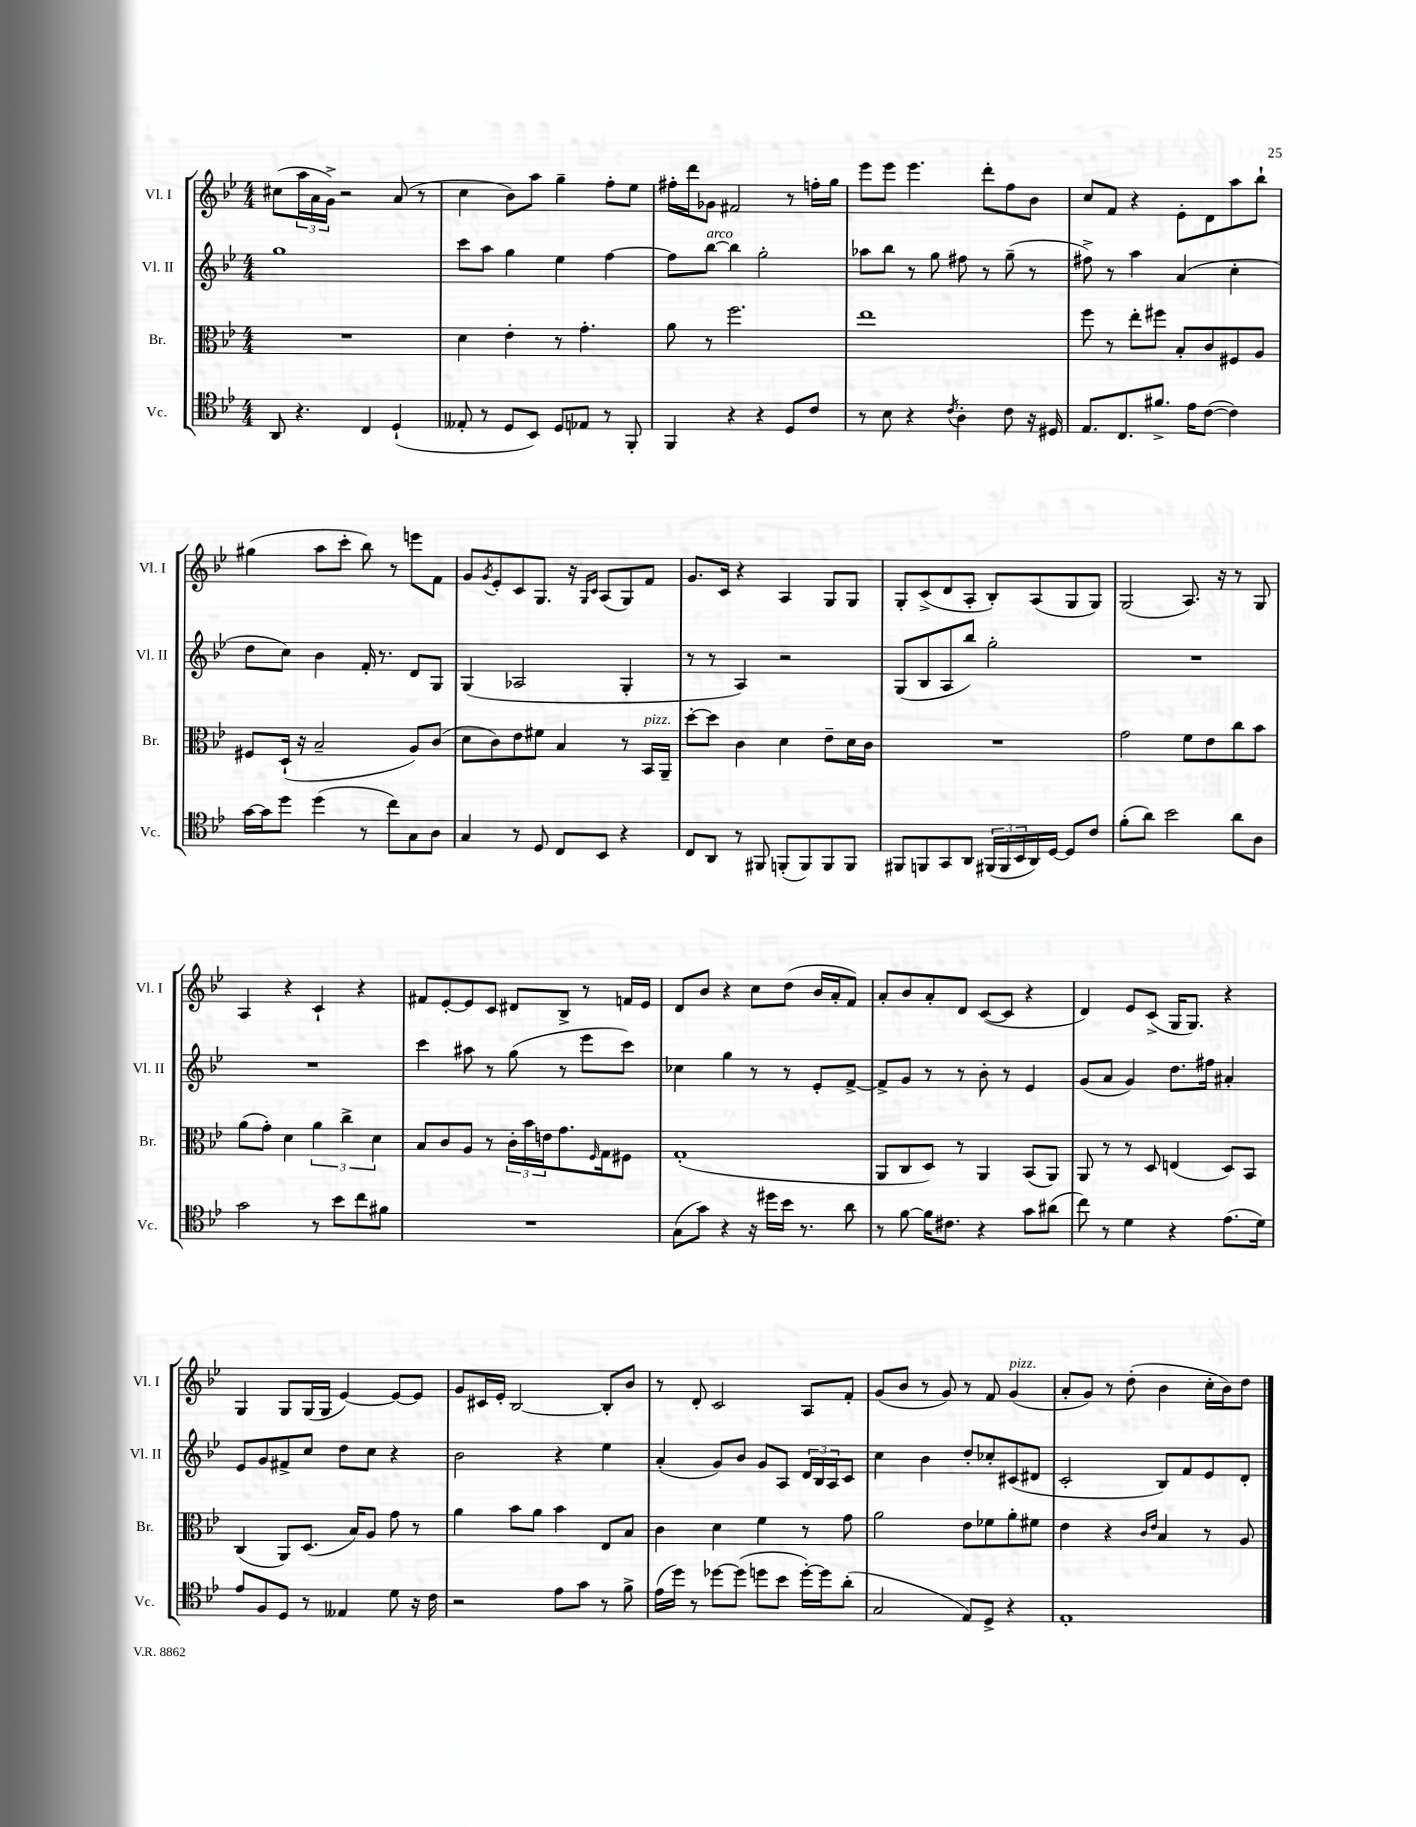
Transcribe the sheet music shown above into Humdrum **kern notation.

**kern	**kern	**kern	**kern
*staff4	*staff3	*staff2	*staff1
*clefC4	*clefC3	*clefG2	*clefG2
*k[b-e-]	*k[b-e-]	*k[b-e-]	*k[b-e-]
*M4/4	*M4/4	*M4/4	*M4/4
8AA	1r	1gg	(8cc#
4.r	.	.	24aa
.	.	.	24a
.	.	.	24g^)
.	.	.	2r
4C	.	.	.
(4D`	.	.	(8a
.	.	.	8r
=	=	=	=
8E--'	4d	8ccc	4cc
8r	.	8aa	.
8D	4e-'	4gg	8b-)
8BB-)	.	.	8aa
8D	8r	4ee-	4gg~
8E-	4.g'	.	.
8r	.	[4ff	8ff'
8FF'	.	.	8ee-
=	=	=	=
4FF	8a	8ff]	16ff#'
.	.	.	16ddd
.	8r	[8bb-	8g-
4r	2.ff	4bb-]	2f#
4r	.	2gg'	.
8D	.	.	8r
8c	.	.	16ff'
.	.	.	16gg
=	=	=	=
8r	1ee-	8aa-	8eee-
8B-	.	8bb-	8eee-
4r	.	8r	4.eee-
.	.	8gg	.
8qc	.	.	.
4A'	.	8ff#	.
.	.	8r	8ddd'
8c	.	(8gg~	8ff
16r	.	8r	8b-
16D#	.	.	.
=	=	=	=
8.E-	8ff	8ff#^)	8cc
.	8r	8r	8f
8.C	.	.	.
.	8ee-'	4aa	4r
8.f#^	8ff#	.	.
.	8B-'	(4a	8e-'
16e-	.	.	.
([8c	8c	.	8d
4c])	8F#	4cc'	8aa
.	8A	.	8bb-`
=	=	=	=
[16g	8F#	8dd	(4gg#
16g]	.	.	.
8dd	(16D`	8cc)	.
.	16r	.	.
(4dd	2B-~	4b-	8aa
.	.	.	8ccc'
8r	.	16f'	8bb-)
.	.	8.r	.
8cc)	.	.	8r
8G	8A)	8d	8eee
8A	(8c	8G	8f
=	=	=	=
4G	8d	(4G	8g
.	.	.	8qg
.	8c)	.	8e-'
8r	8e-	2A-	8c
8D	8f#	.	8.G
8C	4B-	.	.
.	.	.	16r
.	.	.	16qqG
.	.	.	16qqc
8BB-	.	.	(8A
4r	8r	4G'	8G)
.	16BB-	.	8f
.	16AA~	.	.
=	=	=	=
8C	[8dd'	8r	8.g
8AA	8dd]	8r	.
.	.	.	16c
8r	4c	4A)	4r
8FF#	.	.	.
(8FF'	4d	2r	4A
8FF)	.	.	.
8FF	8e-~	.	8G
8FF	16d	.	8G
.	16c	.	.
=	=	=	=
8FF#	1r	(8G	8G'
8FF	.	8B-	(8c^
8GG	.	8A	8d
8AA	.	8bb-)	8A'
(24FF#	.	2gg'	8B-')
24FF#	.	.	.
24BB-	.	.	.
16AA)	.	.	(8A
[16D	.	.	.
8D]	.	.	8G
8c	.	.	8G)
=	=	=	=
(8f'	2g	1r	(2G
8a)	.	.	.
2b-	.	.	.
.	8f	.	8.A)
.	8e-	.	.
.	.	.	16r
8a	8cc	.	8r
8A	8b-	.	8G
=	=	=	=
2g	(8a	1r	4A
.	8g')	.	.
.	4d	.	4r
8r	6a	.	4c`
8b-	.	.	.
.	6cc^	.	.
8cc	.	.	4r
.	6d	.	.
8f#	.	.	.
=	=	=	=
1r	8B-	4ccc	8f#
.	8c	.	[8e-'
.	8A	8aa#	8e-]
.	8r	8r	8c
.	24c'	(8gg	8d#
.	24b-	.	.
.	24e	.	.
.	8.g	8r	8B-^
.	.	8eee-	8r
.	16qqF	.	.
.	16G	.	.
.	8F#	8ccc)	16f
.	.	.	16e-
=	=	=	=
(8G	(1G'	4cc-	8d
8g)	.	.	8b-
4r	.	4gg	4r
16r	.	8r	8cc
16dd#	.	.	.
16b-	.	8r	(8dd
8.r	.	.	.
.	.	8e-'	16b-
.	.	.	16a'
8a	.	[8f^	8f)
=	=	=	=
8r	8AA	8f^]	8a'
[8f	8C	8g	8b-
16f]	8D)	8r	8a'
8.c#	.	.	.
.	8r	8r	8d
4r	4AA	8b-'	([8c
.	.	8r	8c]
8g	(8BB-	4e-	4r
(8a#	8AA)	.	.
=	=	=	=
8cc)	8AA	(8g	4d)
8r	8r	8a	.
4d	8r	4g)	8e-
.	8D	.	(8c^
4r	(4E	8.dd	16G
.	.	.	8.G)
.	.	16ff#	.
(8.e-	8D)	4a#'	4r
.	8BB-	.	.
16d)	.	.	.
=	=	=	=
8e-	(4C	8e-	4G
8F	.	8g	.
8D	8AA)	8f#^	8G
8r	(8.D	8cc	(16G
.	.	.	16G
4E--	.	8dd	[4e-)
.	16B-)	.	.
.	8A	8cc	.
8d	8g	4r	8e-_
16r	8r	.	8e-]
16c	.	.	.
=	=	=	=
2r	4a	2b-	8g
.	.	.	16c#
.	.	.	16e-'
.	8b-	.	[2B-
.	8a	.	.
8e-	4b-	4r	.
8g	.	.	.
8r	8E-	4ee-	8B-']
8f^	8B-	.	8b-
=	=	=	=
(16e-	4c	(4a'	8r
16dd)	.	.	.
8r	.	.	8d'
[8dd-	4d	8g)	2c
(8dd-]	.	8b-	.
8dd	4f	8g	.
8b-	.	8A	.
[16dd')	8r	24d	8A
.	.	24B-	.
16dd]	.	.	.
.	.	24A	.
(8a'	8g	8c	8f'
=	=	=	=
2G	2a	4cc	(8g
.	.	.	8b-
.	.	4b-	8r
.	.	.	8g)
8E-)	8e-	8dd'	8r
8D^	8f-	8cc-'	8f
4r	8a'	(8c#	(4g
.	8f#	8d#	.
=	=	=	=
1E-'	4e-	2c'	8a'
.	.	.	8g)
.	4r	.	8r
.	.	.	(8dd'
.	16qqc	.	.
.	16qqe-	.	.
.	4B-	8B-)	4b-
.	.	8f	.
.	8r	8e-	16cc'
.	.	.	16b-)
.	8A	8d'	8dd
==	==	==	==
*-	*-	*-	*-
